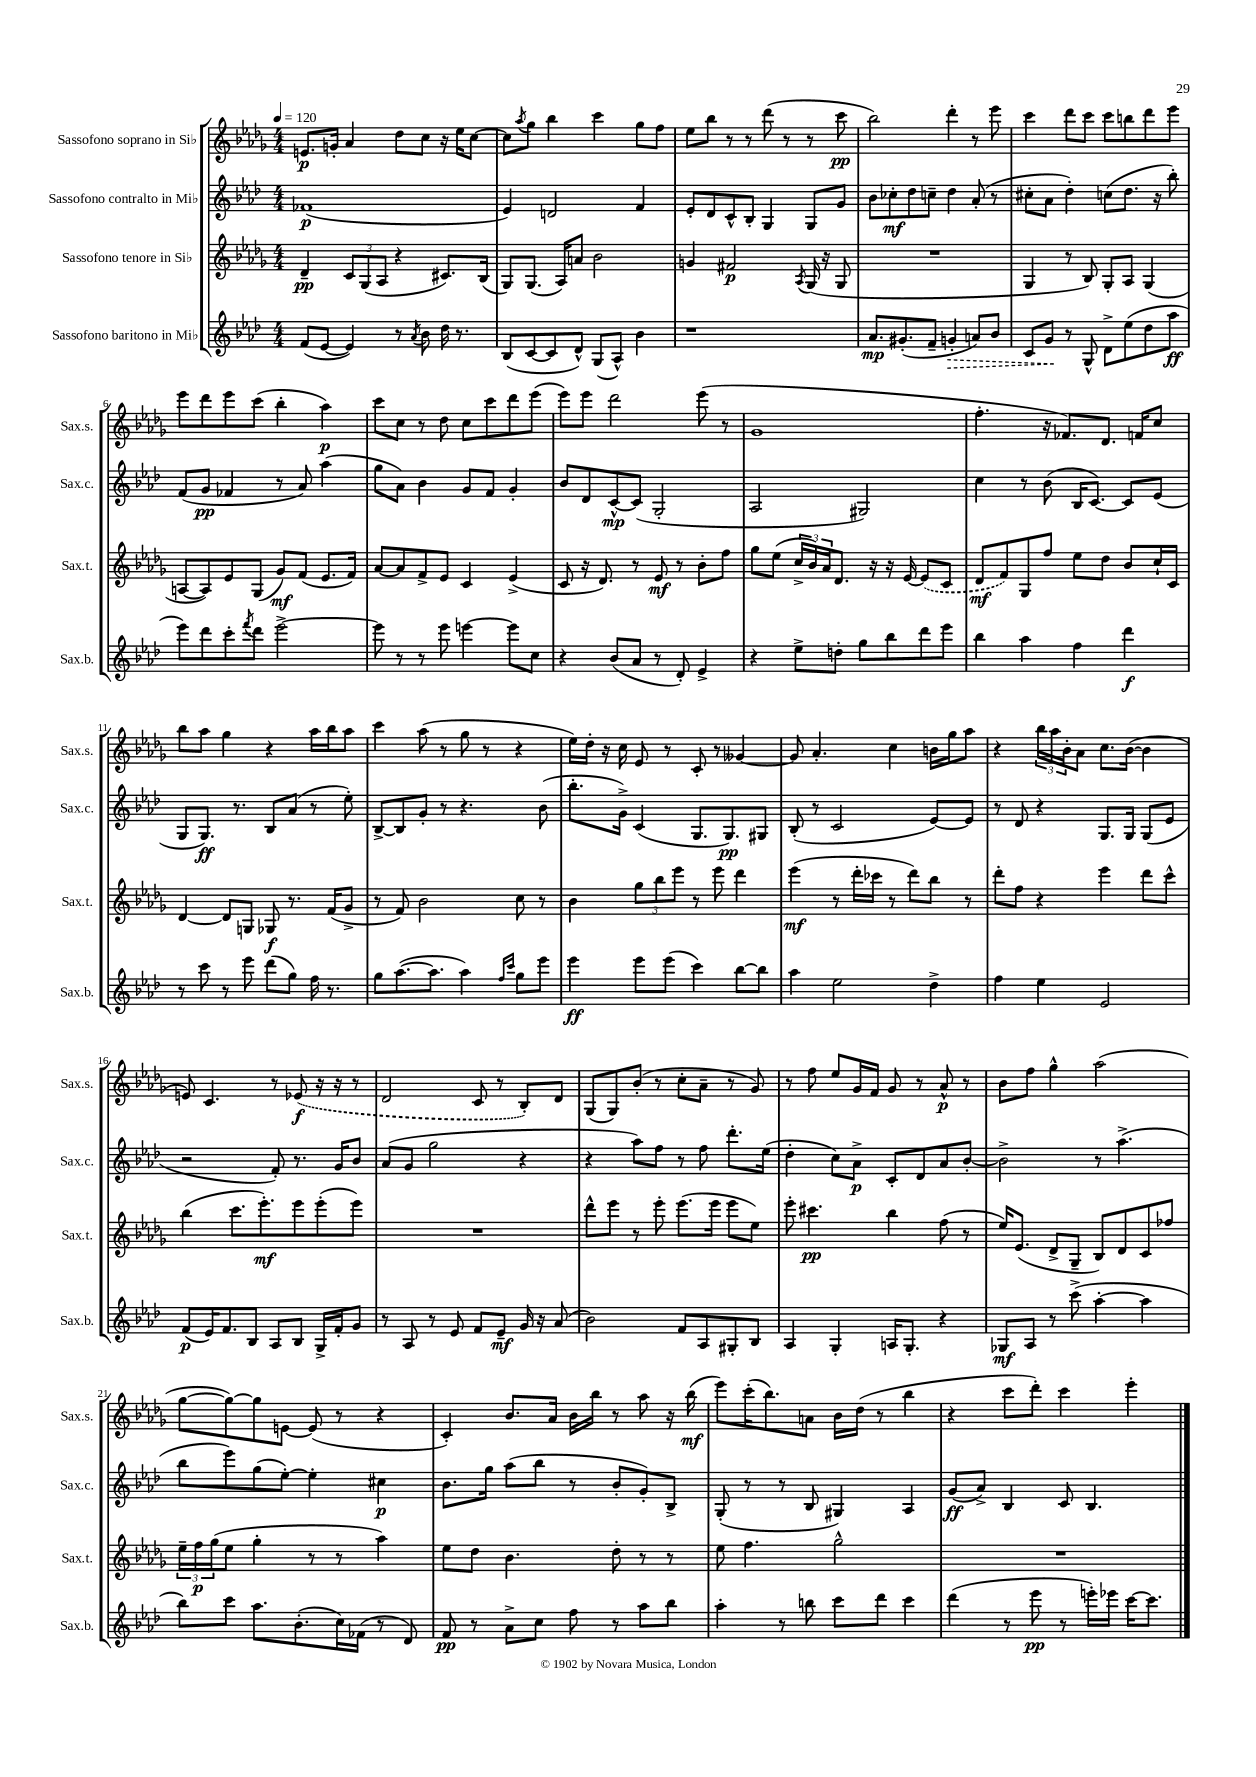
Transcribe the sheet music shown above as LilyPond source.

<<
\new StaffGroup <<
\new Staff = "s0" \with { instrumentName = "Sassofono soprano in Sib" shortInstrumentName = "Sax.s." } {
    \clef treble \key des \major \numericTimeSignature \time 4/4 \tempo 4 = 120
    e'8.\p g'16-. aes'4 des''8 c''8 r16 ees''16 c''8~ |
    c''8 \acciaccatura { aes''8 } ges''8 bes''4 c'''4 ges''8 f''8 |
    ees''8 bes''8 r8 r8 des'''8( r8 r8 c'''8\pp |
    bes''2) des'''4-. r8 ees'''8 |
    c'''4 des'''8 c'''8 c'''8 b''8 des'''8 ees'''8 |
    ees'''8 des'''8 ees'''8 c'''8( bes''4-. aes''4\p) |
    c'''8 c''8 r8 des''8 c''8 c'''8 des'''8 ees'''8( |
    ees'''8) ees'''8 des'''2 ees'''8( r8 |
    ges'1 |
    f''4.-. r16 fes'8.) des'8. f'16 c''8 |
    bes''8 aes''8 ges''4 r4 aes''16 bes''16 aes''8 |
    c'''4 aes''8( r8 ges''8 r8 r4 |
    ees''16) des''16-. r16 c''16 ees'8 r8 c'8-. r8 geses'4~ |
    geses'8 aes'4.-. c''4 b'16 ges''16 aes''8 |
    r4 \tuplet 3/2 { bes''16 aes''16 bes'16-. } aes'8 c''8. bes'16~( bes'4 |
    e'8) c'4. r8 \once \slurDashed ees'8\f( r16 r16 r8 |
    des'2 c'8 r8 bes8-.) des'8 |
    ges8( ges8) bes'8-.( r8 c''8-. aes'8-- r8 ges'8) |
    r8 f''8 ees''8 ges'16 f'16 ges'8 r8 aes'8-^\p r8 |
    bes'8 f''8 ges''4-^ aes''2( |
    ges''8~ ges''8~) ges''8 e'8~ e'8( r8 r4 |
    c'4-.) bes'8. aes'16 bes'16 bes''16 r8 aes''8 r16 bes''16\mf( |
    ees'''8) c'''16-.( bes''8.) a'8 bes'16 des''16( r8 bes''4 |
    r4 c'''8 des'''8-.) c'''4 ees'''4-. \bar "|." |
}
\new Staff = "s1" \with { instrumentName = "Sassofono contralto in Mib" shortInstrumentName = "Sax.c." } {
    \clef treble \key aes \major \numericTimeSignature \time 4/4
    fes'1\p( |
    ees'4) d'2 f'4 |
    ees'8-. des'8 c'8-^ bes8-. g4 g8 g'8 |
    bes'8 ces''8-.\mf des''8 c''8-- des''4 aes'8-.( r8 |
    cis''8-. aes'8 des''4-.) c''8( des''8. r16 bes''8-.) |
    f'8( g'8\pp fes'4 r8 aes'8) aes''4( |
    g''8 aes'8) bes'4 g'8 f'8 g'4-. |
    bes'8 des'8 c'8~-^\mp c'8( g2-. |
    aes2 gis2) |
    c''4 r8 bes'8( bes16 c'8.~) c'8 ees'8( |
    g8 g8.\ff) r8. bes8 aes'8( r8 ees''8-.) |
    bes8~-> bes8 g'8-. r8 r4. bes'8( |
    bes''8.-. g'16->) c'4( g8. g8.\pp) gis8 |
    bes8-.( r8 c'2 ees'8~) ees'8 |
    r8 des'8 r4 g8. g16 g8( ees'8 |
    r2 f'8-.) r8. g'16 bes'8 |
    aes'8( g'8 g''2 r4 |
    r4 aes''8) f''8 r8 f''8 des'''8.-. ees''16( |
    des''4-. c''8) aes'8->\p c'8-. des'8 aes'8 bes'8~-. |
    bes'2-> r8 aes''4.->( |
    bes''8 ees'''8) g''8( ees''8~-.) ees''4-. cis''4\p |
    bes'8. g''16 aes''8( bes''8 r8 bes'8-. g'8-.) bes8-> |
    g8-.( r8 r8 bes8 gis4) aes4 |
    g'8\ff( aes'8->) bes4 c'8 bes4. \bar "|." |
}
\new Staff = "s2" \with { instrumentName = "Sassofono tenore in Sib" shortInstrumentName = "Sax.t." } {
    \clef treble \key des \major \numericTimeSignature \time 4/4
    des'4--\pp \tuplet 3/2 { c'8 ges8( aes8 } r4 cis'8.) bes16( |
    ges8) ges8.( aes16) a'8 bes'2 |
    g'4 fis'2\p \acciaccatura { aes8 } ges16( r16 ges8 |
    R1 |
    ges4 r8 bes8) ges8-. aes8 ges4( |
    a8~ a8) ees'8 ges8( ges'8\mf) f'8( ees'8. f'16) |
    aes'8~ aes'8 f'8-> ees'8 c'4 ees'4->( |
    c'8 r16 des'8.) r8 ees'8\mf r8 bes'8-. f''8 |
    ges''8 ees''8( \tuplet 3/2 { c''16-> bes'16) aes'16 } des'8. r16 r16 ees'16~ \once \slurDashed ees'8( c'8 |
    des'8\mf f'8) ges8 f''8 ees''8 des''8 bes'8 c''16-! c'16 |
    des'4~ des'8 g8 ges8\f r8. f'16( ges'8-> |
    r8 f'8) bes'2 c''8 r8 |
    bes'4 \tuplet 3/2 { ges''8 bes''8 ees'''8 } r8 ees'''8 des'''4 |
    ees'''4\mf( r8 des'''16-. ces'''16 r8 des'''8) bes''8 r8 |
    des'''8-. f''8 r4 ees'''4 des'''8 c'''8-^ |
    bes''4( c'''8. ees'''8.-.\mf) ees'''8 ees'''8-.( ees'''8) |
    R1 |
    des'''8-^ ees'''8 r8 ees'''8-. ees'''8.( ees'''16 ees'''8 ees''8) |
    ees'''8-. cis'''4.\pp bes''4 f''8( r8 |
    ees''16) ees'8.( des'8-> ges8-- bes8) des'8 c'8 fes''8 |
    \tuplet 3/2 { ees''16-- f''16\p ges''16( } ees''8 ges''4-. r8 r8 aes''4) |
    ees''8 des''8 bes'4. des''8-. r8 r8 |
    ees''8 f''4. ges''2-^ |
    R1 \bar "|." |
}
\new Staff = "s3" \with { instrumentName = "Sassofono baritono in Mib" shortInstrumentName = "Sax.b." } {
    \clef treble \key aes \major \numericTimeSignature \time 4/4
    f'8( ees'8~ ees'4) r8 \acciaccatura { aes'8 } bes'8 des''16 r8. |
    bes8( c'8~ c'8 des'8-^) g8( aes8-^) bes'4 |
    r1 |
    aes'8.\mp gis'8.-.( f'8-- \once \override Hairpin.style = #'dashed-line g'4-.\> a'8) bes'8 |
    c'8 g'8\! r8 g8-^ des'8-> ees''8( des''8 aes''8\ff |
    ees'''8) des'''8 c'''8-. \acciaccatura { f'''8 } des'''8 ees'''2~-> |
    ees'''8 r8 r8 ees'''8 e'''4~ e'''8 c''8 |
    r4 bes'8( aes'8 r8 des'8-.) ees'4-> |
    r4 ees''8-> d''8-. g''8 bes''8 des'''8 ees'''8 |
    bes''4 aes''4 f''4 des'''4\f |
    r8 c'''8 r8 ees'''8 des'''8( g''8) f''16 r8. |
    g''8 aes''8.~( aes''8. aes''4) \grace { f''16 c'''16 } g''8 ees'''8 |
    ees'''4\ff ees'''8 ees'''8( c'''4) bes''8~ bes''8 |
    aes''4 ees''2 des''4-> |
    f''4 ees''4 ees'2 |
    f'8\p( ees'16) f'8. bes8 aes8 bes8 g16-> f'16-. g'8 |
    r8 aes8 r8 ees'8 f'8 ees'8--\mf g'16 r16 aes'8( |
    bes'2) f'8 aes8 gis8-. bes8 |
    aes4 g4-. a16 g8.-. r4 |
    ges8\mf aes8 r8 c'''8->( aes''4~-. aes''4 |
    bes''8) c'''8 aes''8. bes'8.-.( c''16) fes'16( r8 des'8) |
    f'8\pp r8 aes'8-> c''8 f''8 r8 aes''8 bes''8 |
    aes''4-. r8 b''8 c'''8 des'''8 c'''4 |
    des'''4( r8 ees'''8\pp r8 e'''16-.) ees'''16 c'''16~ c'''8. \bar "|." |
}
>>
>>
